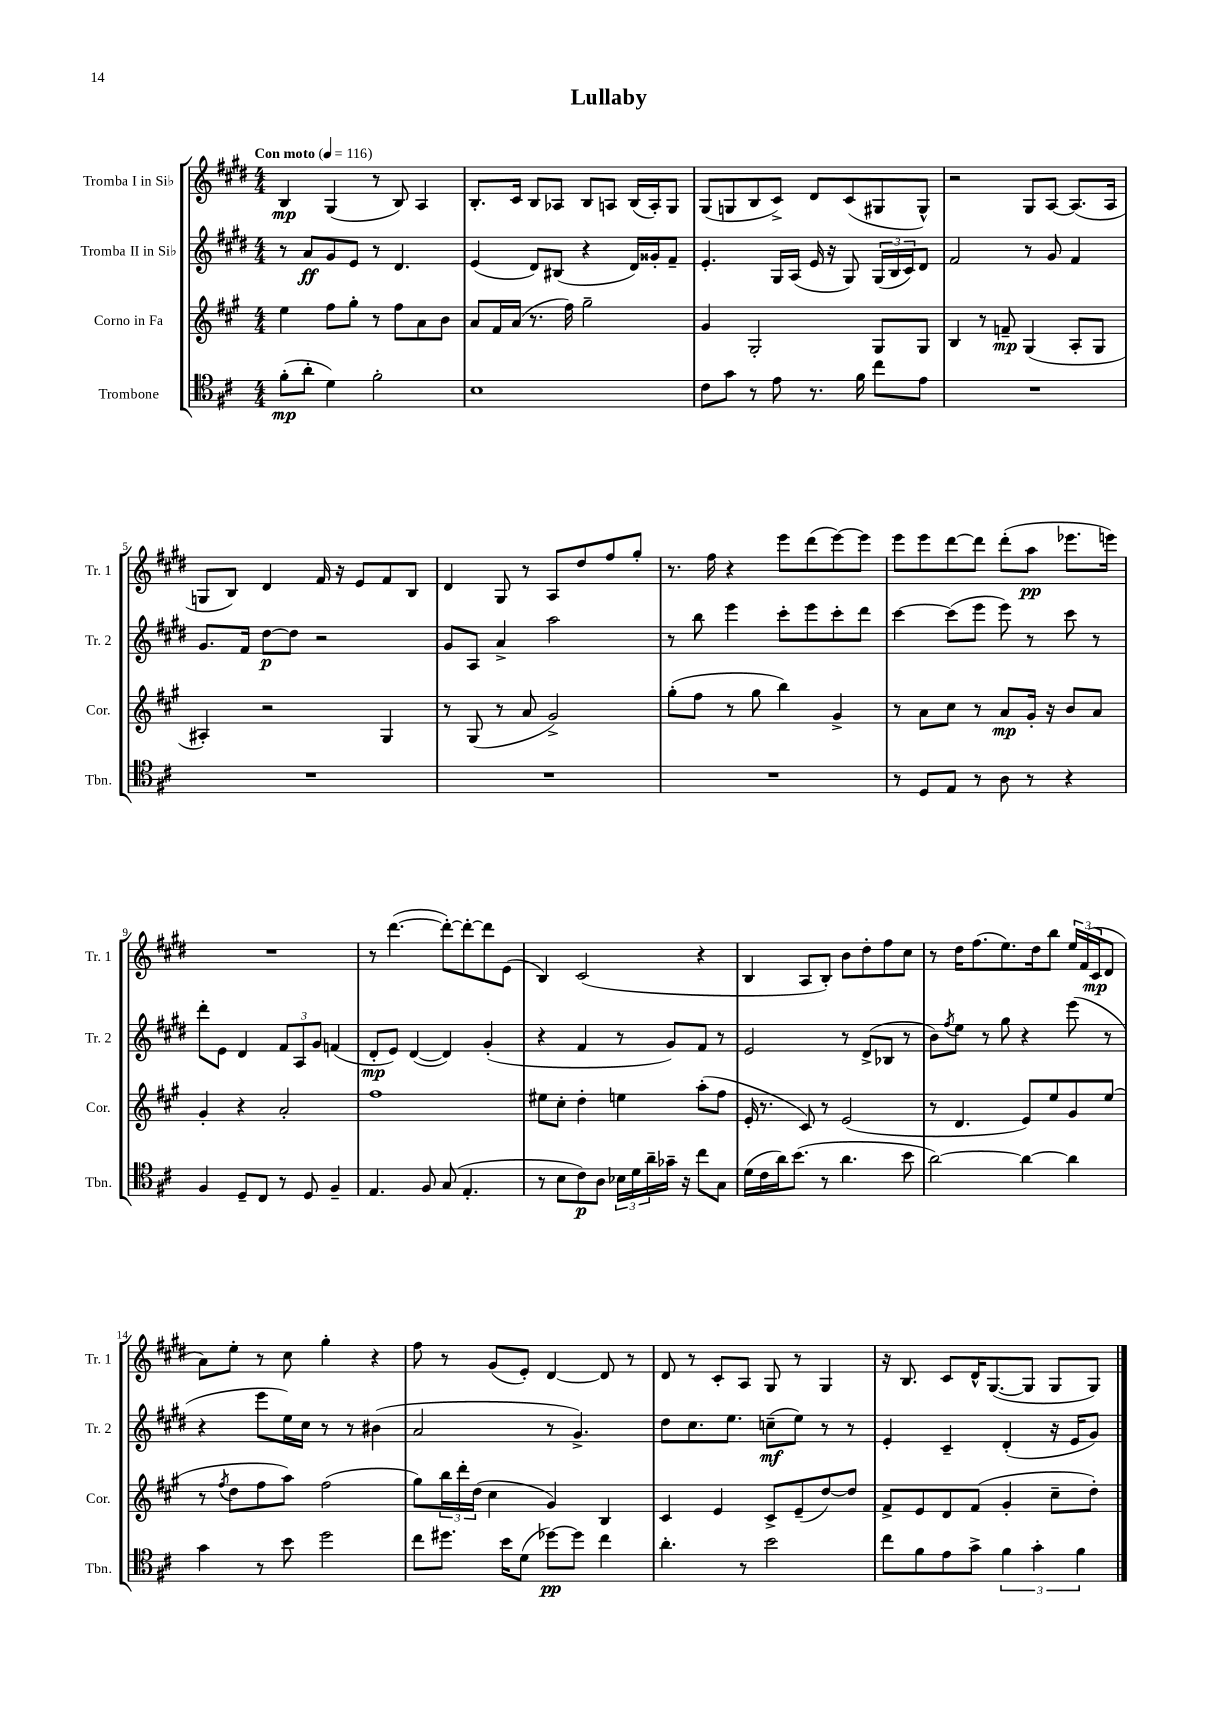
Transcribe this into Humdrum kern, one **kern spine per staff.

**kern	**dynam	**kern	**dynam	**kern	**dynam	**kern	**dynam
*part4	*part4	*part3	*part3	*part2	*part2	*part1	*part1
*staff4	*staff4	*staff3	*staff3	*staff2	*staff2	*staff1	*staff1
*I"Trombone	*	*I"Corno in Fa	*	*I"Tromba II in Si♭	*	*I"Tromba I in Si♭	*
*I'Tbn.	*	*I'Cor.	*	*I'Tr. 2	*	*I'Tr. 1	*
*clefC4	*	*clefG2	*	*clefG2	*	*clefG2	*
*k[f#c#]	*	*k[f#c#g#]	*	*k[f#c#g#d#]	*	*k[f#c#g#d#]	*
*M4/4	*	*M4/4	*	*M4/4	*	*M4/4	*
*MM116	*	*MM116	*	*MM116	*	*MM116	*
=1	=1	=1	=1	=1	=1	=1	=1
!	!	!	!	!	!	!LO:TX:a:B:t=Con moto	!
(8f#'\L	mp	4ee\	.	8r	.	4B/	mp
8a'\J	.	.	.	8a/L	ff	.	.
4d\)	.	8ff#\L	.	8g#/	.	(4G#/	.
.	.	8gg#'\J	.	8e/J	.	.	.
2f#'\	.	8r	.	8r	.	8r	.
.	.	8ff#\L	.	4.d#/	.	8B/)	.
.	.	8a\	.	.	.	4A/	.
.	.	8b\J	.	.	.	.	.
=2	=2	=2	=2	=2	=2	=2	=2
1B	.	8a/L	.	(4e/	.	8.B'/L	.
.	.	16f#/L	.	.	.	.	.
.	.	(16a/JJ	.	.	.	16c#/Jk	.
.	.	8.r	.	8d#/L)	.	8B/L	.
.	.	.	.	(8B#X/J	.	8A-X/J	.
.	.	16ff#\)	.	.	.	.	.
.	.	2gg#~\	.	4r	.	8B/L	.
.	.	.	.	.	.	8An/J	.
.	.	.	.	16d#/LL)	.	(16B/LL	.
.	.	.	.	16g##X'/J	.	16A'/J)	.
.	.	.	.	8f#~/J	.	8G#/J	.
=3	=3	=3	=3	=3	=3	=3	=3
8c#\L	.	4g#/	.	4.e'/	.	(8G#/L	.
8g\J	.	.	.	.	.	8Gn/	.
8r	.	2G#'/	.	.	.	8B/	.
8e\	.	.	.	16G#/LL	.	8c#^/J)	.
.	.	.	.	(16A/JJ	.	.	.
8.r	.	.	.	16e/	.	8d#/L	.
.	.	.	.	16r	.	.	.
.	.	.	.	8G#/)	.	(8c#/	.
16f#\	.	.	.	.	.	.	.
8cc#\L	.	8G#/L	.	(24G#/LL	.	8G#X/	.
.	.	.	.	24B/	.	.	.
.	.	.	.	24c#/J)	.	.	.
8e\J	.	8G#/J	.	8d#/J	.	8G#^^/J)	.
=4	=4	=4	=4	=4	=4	=4	=4
1r	.	4B/	.	2f#/	.	2r	.
.	.	8r	.	.	.	.	.
.	.	8fn~/	mp	.	.	.	.
.	.	(4G#/	.	8r	.	8G#/L	.
.	.	.	.	8g#/	.	[8A/J	.
.	.	8A'/L	.	4f#/	.	(8.A/L]	.
.	.	8G#/J	.	.	.	.	.
.	.	.	.	.	.	16A/Jk	.
!!LO:LB:g=z
=5	=5	=5	=5	=5	=5	=5	=5
1r	.	4A#X'/)	.	8.g#/L	.	8Gn/L	.
.	.	.	.	.	.	8B/J)	.
.	.	.	.	16f#/Jk	.	.	.
.	.	2r	.	[8dd#\L	p	4d#/	.
.	.	.	.	8dd#\J]	.	.	.
.	.	.	.	2r	.	16f#/	.
.	.	.	.	.	.	16r	.
.	.	.	.	.	.	8e/L	.
.	.	4G#/	.	.	.	8f#/	.
.	.	.	.	.	.	8B/J	.
=6	=6	=6	=6	=6	=6	=6	=6
1r	.	8r	.	8g#/L	.	4d#/	.
.	.	(8G#/	.	8A/J	.	.	.
.	.	8r	.	4a^/	.	8G#/	.
.	.	8a/	.	.	.	8r	.
.	.	2g#^/)	.	2aa\	.	8A/L	.
.	.	.	.	.	.	8dd#/	.
.	.	.	.	.	.	8ff#/	.
.	.	.	.	.	.	8gg#'/J	.
=7	=7	=7	=7	=7	=7	=7	=7
1r	.	(8gg#'\L	.	8r	.	8.r	.
.	.	8ff#\J	.	8bb\	.	.	.
.	.	.	.	.	.	16ff#\	.
.	.	8r	.	4eee\	.	4r	.
.	.	8gg#\	.	.	.	.	.
.	.	4bb\)	.	8ccc#'\L	.	8eee\L	.
.	.	.	.	8eee\	.	(8ddd#\	.
.	.	4g#^/	.	8ccc#'\	.	[8eee\)	.
.	.	.	.	8ddd#\J	.	8eee\J]	.
=8	=8	=8	=8	=8	=8	=8	=8
8r	.	8r	.	[4ccc#\	.	8eee\L	.
8D/L	.	8a\L	.	.	.	8eee\	.
8E/J	.	8cc#\J	.	(8ccc#\L]	.	[8ddd#\	.
8r	.	8r	.	8eee\J	.	8ddd#\J]	.
8A\	.	8a/L	mp	8eee\)	.	(8ddd#'\L	.
8r	.	16g#'/Jk	.	8r	.	8aa\J	pp
.	.	16r	.	.	.	.	.
4r	.	8b/L	.	8ccc#\	.	8.eee-X\L	.
.	.	8a/J	.	8r	.	.	.
.	.	.	.	.	.	16eeen\Jk)	.
!!LO:LB:g=z
=9	=9	=9	=9	=9	=9	=9	=9
4F#/	.	4g#'/	.	8ddd#'\L	.	1r	.
.	.	.	.	8e\J	.	.	.
8D~/L	.	4r	.	4d#/	.	.	.
8C#/J	.	.	.	.	.	.	.
8r	.	2a'/	.	12f#/L	.	.	.
.	.	.	.	12A/	.	.	.
8D/	.	.	.	.	.	.	.
.	.	.	.	12g#/J	.	.	.
4F#~/	.	.	.	(4fn/	.	.	.
=10	=10	=10	=10	=10	=10	=10	=10
4.E/	.	1ff#	.	8d#'/L	mp	8r	.
.	.	.	.	8e/J)	.	([4.ddd#\	.
.	.	.	.	([4d#/	.	.	.
8F#/	.	.	.	.	.	.	.
(8G/	.	.	.	4d#/])	.	8ddd#'\L_)	.
4.E'/	.	.	.	.	.	8ddd#'\_	.
.	.	.	.	(4g#'/	.	8ddd#\]	.
.	.	.	.	.	.	(8e\J	.
=11	=11	=11	=11	=11	=11	=11	=11
8r	.	8ee#X\L	.	4r	.	4B/)	.
8B\L	.	8cc#'\J	.	.	.	.	.
8c#\)	p	4dd'\	.	4f#/	.	(2c#/	.
8A\J	.	.	.	.	.	.	.
24B-X\LL	.	4een\	.	8r	.	.	.
24d\	.	.	.	.	.	.	.
24a~\	.	.	.	.	.	.	.
16g-X~\JJ	.	.	.	8g#/L)	.	.	.
16r	.	.	.	.	.	.	.
8cc#\L	.	(8aa'\L	.	8f#/J	.	4r	.
8G\J	.	8ff#\J	.	8r	.	.	.
=12	=12	=12	=12	=12	=12	=12	=12
(16d\LL	.	16e'/	.	2e/	.	4B/	.
16c#\	.	8.r	.	.	.	.	.
16a\J)	.	.	.	.	.	.	.
(8.b\J	.	.	.	.	.	.	.
.	.	8c#/)	.	.	.	8A/L	.
8r	.	8r	.	.	.	8B'/J)	.
4.a\	.	(2e/	.	8r	.	8b\L	.
.	.	.	.	(8d#^/L	.	8dd#'\	.
.	.	.	.	8B-X/J	.	8ff#\	.
8b\	.	.	.	8r	.	8cc#\J	.
=13	=13	=13	=13	=13	=13	=13	=13
[2a\)	.	8r	.	8b\L)	.	8r	.
.	.	.	.	8qff#/	.	.	.
.	.	4.d/	.	8ee\J	.	16dd#\KL	.
.	.	.	.	.	.	(8.ff#\	.
.	.	.	.	8r	.	.	.
.	.	.	.	8gg#\	.	8.ee\)	.
4a\_	.	8e/L)	.	4r	.	.	.
.	.	.	.	.	.	16dd#\k	.
.	.	8ee/	.	.	.	8bb\J	.
4a\]	.	8g#/	.	(8eee\	.	24ee/LL	.
.	.	.	.	.	.	(24f#/	.
.	.	.	.	.	.	24c#/J	mp
.	.	(8ee/J	.	8r	.	8d#/J	.
!!LO:LB:g=z
=14	=14	=14	=14	=14	=14	=14	=14
4g\	.	8r	.	4r	.	8a\L)	.
.	.	8qff#/	.	.	.	.	.
.	.	8dd\L	.	.	.	8ee'\J	.
8r	.	8ff#\	.	8eee\L	.	8r	.
8b\	.	8aa\J)	.	16ee\L)	.	8cc#\	.
.	.	.	.	16cc#\JJ	.	.	.
2dd\	.	(2ff#\	.	8r	.	4gg#'\	.
.	.	.	.	8r	.	.	.
.	.	.	.	(4b#X\	.	4r	.
=15	=15	=15	=15	=15	=15	=15	=15
8cc#\L	.	8gg#\L)	.	2a/	.	8ff#\	.
8.dd#X\J	.	24bb\L	.	.	.	8r	.
.	.	24ddd'\	.	.	.	.	.
.	.	(24dd\JJ	.	.	.	.	.
.	.	4cc#\	.	.	.	(8g#/L	.
16b\KL	.	.	.	.	.	.	.
(8d\J	.	.	.	.	.	8e'/J)	.
[8dd-X\L)	pp	4g#/)	.	8r	.	[4d#/	.
8dd-\J]	.	.	.	4.g#^/)	.	.	.
4cc#\	.	4B/	.	.	.	8d#/]	.
.	.	.	.	.	.	8r	.
=16	=16	=16	=16	=16	=16	=16	=16
4.a'\	.	4c#/	.	8dd#\L	.	8d#/	.
.	.	.	.	8.cc#\	.	8r	.
.	.	4e/	.	.	.	8c#'/L	.
.	.	.	.	8.ee\J	.	.	.
8r	.	.	.	.	.	8A/J	.
2b\	.	8c#^/L	.	(8ccn~\L	mf	8G#/	.
.	.	(8e~/	.	8ee\J)	.	8r	.
.	.	[8dd/)	.	8r	.	4G#/	.
.	.	8dd/J]	.	8r	.	.	.
=17	=17	=17	=17	=17	=17	=17	=17
8cc#\L	.	8f#^/L	.	4e'/	.	16r	.
.	.	.	.	.	.	8.B/	.
8f#\	.	8e/	.	.	.	.	.
8e\	.	8d/	.	4c#~/	.	8c#/L	.
8g^\J	.	(8f#/J	.	.	.	16d#^^/K	.
.	.	.	.	.	.	([8.G#/	.
6f#\	.	4g#'/	.	(4d#'/	.	.	.
.	.	.	.	.	.	8G#/J]	.
6g'\	.	.	.	.	.	.	.
.	.	8cc#~\L	.	16r	.	8G#/L	.
.	.	.	.	16e/KL	.	.	.
6f#\	.	.	.	.	.	.	.
.	.	8dd'\J)	.	8g#/J)	.	8G#/J)	.
==	==	==	==	==	==	==	==
*-	*-	*-	*-	*-	*-	*-	*-
